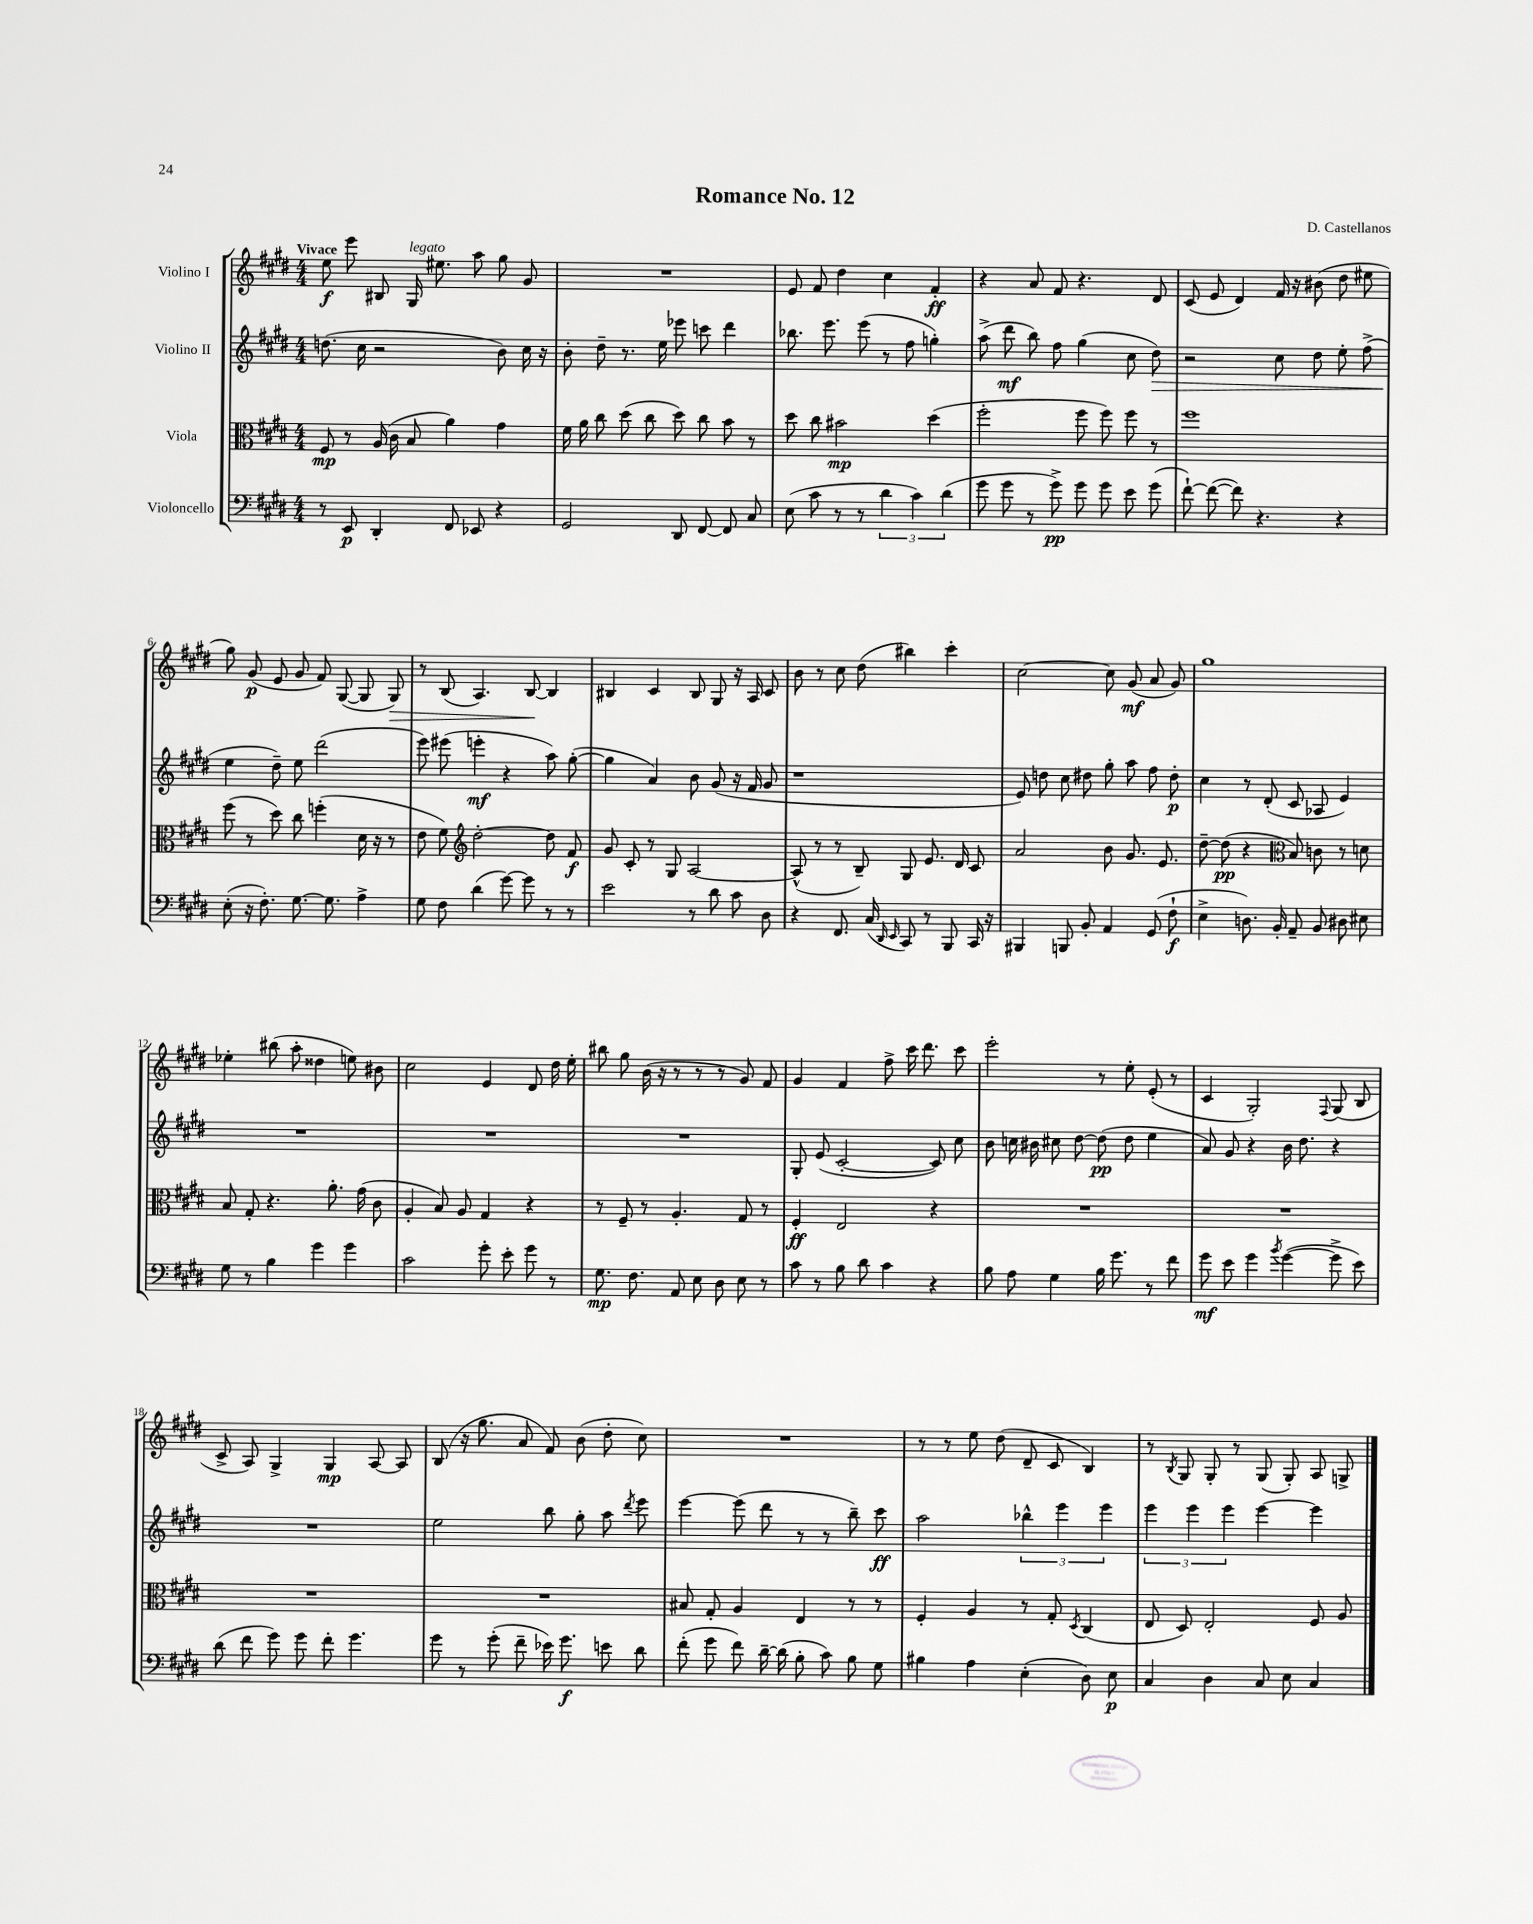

**kern	**kern	**kern	**kern
*staff4	*staff3	*staff2	*staff1
*clefF4	*clefC3	*clefG2	*clefG2
*k[f#c#g#d#]	*k[f#c#g#d#]	*k[f#c#g#d#]	*k[f#c#g#d#]
*M4/4	*M4/4	*M4/4	*M4/4
8r	8F#/	(8.dd\	8ee\
8EE/	8r	.	8eee\
.	.	16cc#\	.
4DD#'/	(16A/	2r	8B#/
.	16c#\	.	.
.	8B/	.	16G#/
.	.	.	8.ee#\
8FF#/	4a\)	.	.
8EE-/	.	.	8aa\
4r	4g#\	8b\)	8gg#\
.	.	16cc#\	8g#/
.	.	16r	.
=	=	=	=
2GG#/	16f#\	8b'\	1r
.	16a\	.	.
.	8cc#\	8dd#~\	.
.	(8dd#\	8.r	.
.	8cc#\	.	.
.	.	16ee\	.
8DD#/	8dd#\)	8eee-\	.
[8FF#/	8cc#\	8ccc\	.
8FF#/]	8b\	4ddd#\	.
8C#/	8r	.	.
=	=	=	=
(8E\	8dd#\	8.bb-\	8e/
8c#\	8cc#\	.	8f#/
.	.	8.eee\	.
8r	2b#\	.	4dd#\
8r	.	(8eee\	.
6d#\	.	8r	4cc#\
.	.	8ff#\	.
6c#\)	.	.	.
.	(4dd#\	4gg'\)	4f#'/
(6d#\	.	.	.
=	=	=	=
8g#\	2ff#'\	(8aa^\	4r
8g#\	.	8ddd#\	.
8r	.	8bb\)	8a/
8g#^\)	.	8ff#\	8f#/
8g#\	8ff#\	(4gg#\	4.r
8g#\	8ff#\)	.	.
8e\	8ff#\	8cc#\	.
(8g#\	8r	8dd#\)	8d#/
=	=	=	=
[8f#`\)	1ff#	2r	(8c#/
(8f#\_	.	.	8e/
8f#\])	.	.	4d#/)
4.r	.	.	.
.	.	8cc#\	16f#/
.	.	.	16r
.	.	8dd#\	(8b#\
4r	.	8ee'\	8dd#\
.	.	(8ff#^\	8ee#\
=	=	=	=
(8E'\	(8ff#\	4ee\	8gg#\)
16r	8r	.	(8g#/
8.F#'\)	.	.	.
.	8dd#\)	8dd#~\)	8e/
[8.G#\	8cc#\	8ee\	8g#/
.	(4ff'\	(2ddd#\	8f#/)
8.G#\]	.	.	.
.	.	.	([8G#/
4A^\	16d#\	.	8G#/]
.	16r	.	.
.	8r	.	8G#/)
=	=	=	=
8G#\	8e\	8eee\)	8r
8F#\	8f#\)	(8eee#\	(8B/
*	*clefG2	*	*
(4d#\	[2dd#'\	4eee'\	4.A/)
[8g#\)	.	4r	.
8g#\]	.	.	[8B/
8r	8dd#\]	8aa\)	4B/]
8r	8f#/	([8gg#'\	.
=	=	=	=
2e\	8g#/	4gg#\]	4B#/
.	8c#'/	.	.
.	8r	4a/)	4c#/
.	8G#/	.	.
8r	[2A/	8b\	8B#/
8d#\	.	(8g#/	8G#/
8c#\	.	16r	16r
.	.	16f#/	16A/
8D#\	.	8g#/	8c#/
=	=	=	=
4r	(8A^^/]	1r	8b\
.	8r	.	8r
8.FF#/	8r	.	8cc#\
.	8B~/)	.	(8dd#\
(16C#/	.	.	.
16qqDD#/	.	.	.
16qqEE/	.	.	.
8CC#/)	8G#/	.	4bb#\)
8r	8.e/	.	.
8BBB/	.	.	4ccc#'\
.	16d#/	.	.
16CC#/	8c#/	.	.
16r	.	.	.
=	=	=	=
4BBB#/	2a/	8e/)	[2cc#\
.	.	8dd\	.
8BBB/	.	8cc#\	.
8BB'/	.	8dd#\	.
4AA/	8b\	8gg#'\	8cc#\]
.	8.g#/	8aa\	(8g#/
(8GG#/	.	8ff#\	8a/
.	8.e/	.	.
8F#`\	.	8dd#'\	8g#/)
=	=	=	=
4E^\	[8dd#~\	4cc#\	1gg#
.	(8dd#\]	.	.
8.D\)	4r	8r	.
.	.	(8d#'/	.
16BB'/	.	.	.
*	*clefC3	*	*
8AA~/	8B/)	8c#/	.
8BB/	8c\	8A-/	.
8D#\	8r	4e/)	.
8E#\	8d\	.	.
=	=	=	=
8G#\	8B/	1r	4ee-'\
8r	8G#'/	.	.
4B\	4.r	.	(8bb#\
.	.	.	8aa'\
4g#\	.	.	4dd##\
.	8.a'\	.	.
4g#\	.	.	8ee\)
.	(16g#\	.	.
.	8c#\	.	8b#\
=	=	=	=
2c#\	4A'/	1r	2cc#\
.	8B/)	.	.
.	8A/	.	.
8g#'\	4G#/	.	4e/
8e'\	.	.	.
8g#\	4r	.	8d#/
8r	.	.	16dd#\
.	.	.	16ee'\
=	=	=	=
8.G#\	8r	1r	8bb#\
.	8F#~/	.	8gg#\
8.F#\	.	.	.
.	8r	.	(16b\
.	.	.	16r
8AA/	4.A'/	.	8r
8E\	.	.	8r
8D#\	.	.	8r
8E\	8G#/	.	8g#/)
8r	8r	.	8f#/
=	=	=	=
8c#\	4F#'/	8G#'/	4g#/
8r	.	(8e/	.
8B\	2E/	[2c#'/	4f#/
8d#\	.	.	.
4c#\	.	.	8ff#^\
.	.	.	16ccc#\
.	.	.	8.ddd#\
4r	4r	8c#/])	.
.	.	8cc#\	8ccc#\
=	=	=	=
8B\	1r	8b\	2eee'\
8A\	.	16cc\	.
.	.	16b#\	.
4G#\	.	8cc#\	.
.	.	[8dd#\	.
16B\	.	(8dd#\]	8r
8.g#\	.	.	.
.	.	8dd#\	8ee'\
8r	.	4ee\	(8e'/
8f#\	.	.	8r
=	=	=	=
8g#\	1r	8a/)	4c#/
8e\	.	8g#/	.
4g#\	.	4r	2G#'/)
8qb/	.	.	.
([4g#\	.	16b\	.
.	.	8.dd#\	.
.	.	.	8qqF#/
8g#^\]	.	4r	(8G#/
8e\)	.	.	8B/
=	=	=	=
(8d#\	1r	1r	8c#^/
8f#\	.	.	8A/)
8g#\)	.	.	4G#^/
8g#\	.	.	.
8f#'\	.	.	4G#/
4.g#\	.	.	.
.	.	.	[8A/
.	.	.	8A/]
=	=	=	=
8g#\	1r	2ee\	(8B/
8r	.	.	16r
.	.	.	8.gg#\
(8g#'\	.	.	.
8f#~\	.	.	8a/
16e-\)	.	8bb\	8f#/)
8.g#\	.	.	.
.	.	8gg#'\	(8b\
8e\	.	8aa\	8dd#'\
.	.	8qddd#/	.
8d#\	.	8eee\	8cc#\)
=	=	=	=
(8f#'\	8B#/	[4eee\	1r
8g#\	8G#'/	.	.
8f#\)	4A/	(8eee\]	.
[16d#~\	.	8ddd#\	.
(16d#\]	.	.	.
8B'\	4E/	8r	.
8c#\)	.	8r	.
8B\	8r	8bb~\)	.
8G#\	8r	8ccc#\	.
=	=	=	=
4B#\	4F#'/	2aa\	8r
.	.	.	8r
4A\	4A/	.	8ee\
.	.	.	(8dd#\
(4E'\	8r	6bb-^^\	8d#~/
.	8G#'/	.	8c#/
.	.	6eee\	.
.	8qD#/	.	.
8D#\)	(4C#/	.	4B/)
.	.	6eee\	.
8E\	.	.	.
=	=	=	=
4C#/	8E/	6eee\	8r
.	.	.	8qB/
.	8D#/)	.	8G#/
.	.	6eee\	.
4D#\	2E'/	.	8G#'/
.	.	6eee\	.
.	.	.	8r
8C#/	.	[4eee\	(8G#/
8E\	.	.	8G#'/)
4C#/	8F#/	4eee\]	8A/
.	8A/	.	8G^/
==	==	==	==
*-	*-	*-	*-
